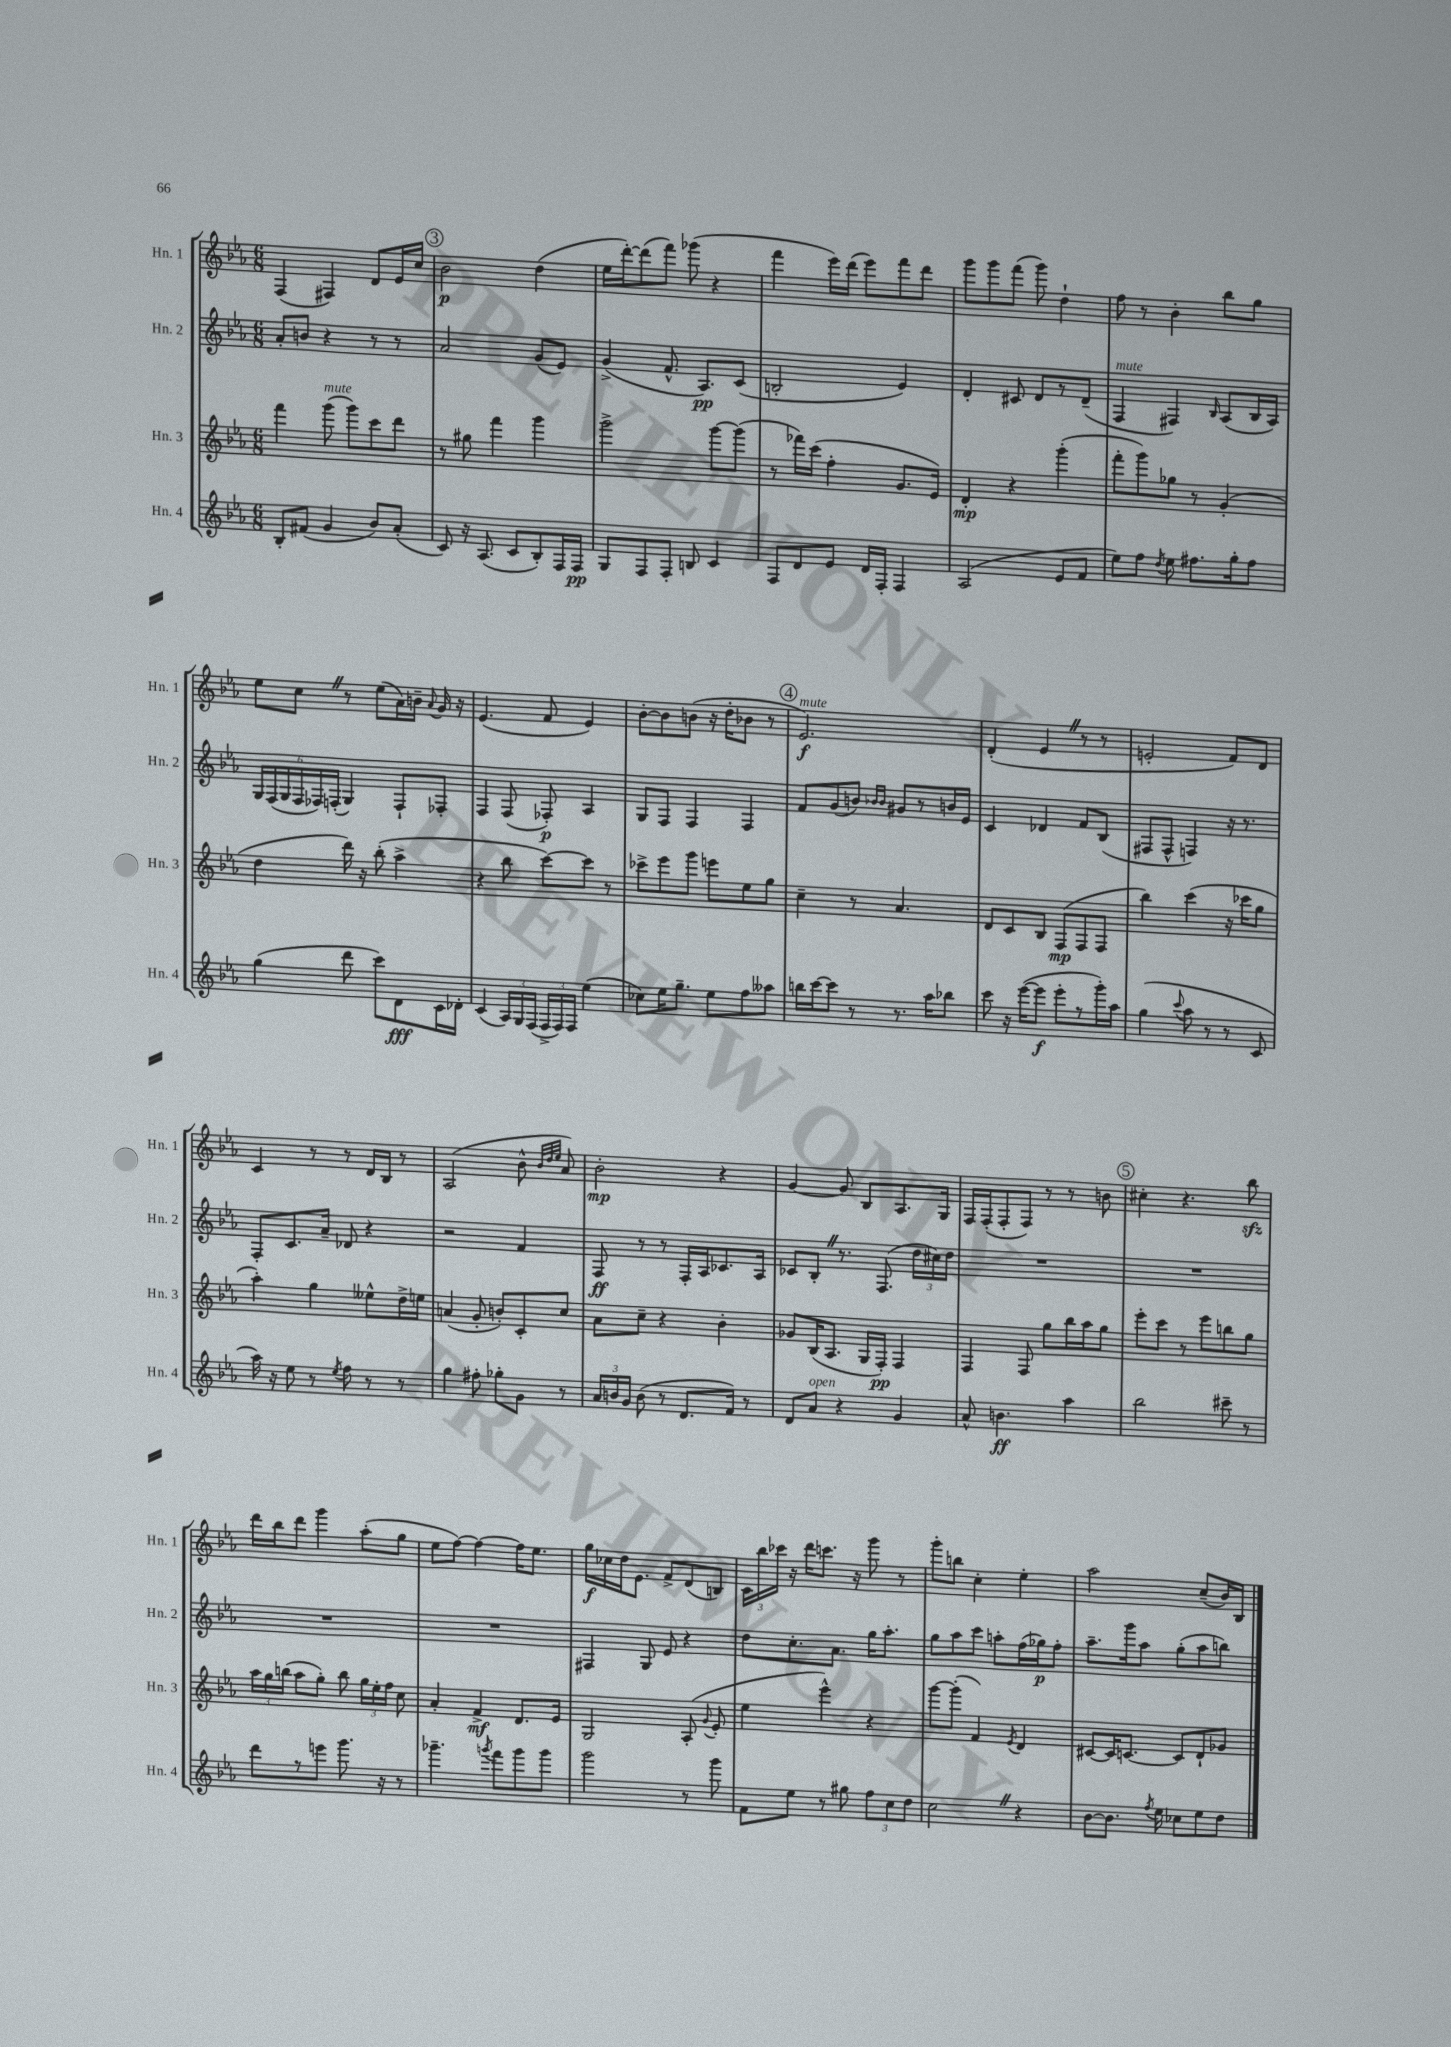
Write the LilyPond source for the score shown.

<<
\new StaffGroup <<
\new Staff = "s0" \with { instrumentName = "Hn. 1" shortInstrumentName = "Hn. 1" } {
    \clef treble \key ees \major \numericTimeSignature \time 6/8
    \autoBeamOff f4( fis4) d'8[ ees'16 c''16] |
    \mark \markup { \circle "3" } bes'2\p d''4( |
    ees''16[ d'''16~-.) d'''8( f'''8]) ges'''8( r4 |
    f'''4 ees'''16[) d'''16]( ees'''8[) f'''8 d'''8] |
    g'''8[ g'''8 f'''8]( g'''8) d''4-! |
    f''8 r8 bes'4-. bes''8[ g''8] |
    ees''8[ c''8] \once \override BreathingSign.text = \markup { \musicglyph "scripts.caesura.straight" } \breathe r8 ees''8[( aes'16) b'16]-- \appoggiatura { aes'8 } g'16 r16 |
    ees'4.( f'8 ees'4) |
    bes'8[~-. bes'8 b'8]( r16 d''16[-. bes'8] r8 |
    \mark \markup { \circle "4" } ees'2.\f^\markup { \italic "mute" }) |
    d'4-.( ees'4 \once \override BreathingSign.text = \markup { \musicglyph "scripts.caesura.straight" } \breathe r8 r8 |
    e'2-. f'8[) d'8] |
    c'4 r8 r8 d'16[ bes16] r8 |
    aes2( bes'8-^ \grace { bes'32[ d''32 ees''32] } aes'8) |
    bes'2-.\mp r4 |
    g'4~ g'8 bes8[ aes8. g16] |
    f16[ f16-.( f8-. f8]) r8 r8 b'8 |
    \mark \markup { \circle "5" } cis''4-. r4. bes''8\sfz |
    d'''16[ bes''16 d'''8] g'''4 aes''8[-.( g''8] |
    ees''8[ f''8]~) f''4~ f''16[ ees''8.] |
    g''16[\f ces''16 d''16 ees'8.] f'8[-> d'8( b8]) |
    \tuplet 3/2 { c'16[ bes''16 ces'''16] } r16 d'''16[ c'''8.] r16 g'''8 r8 |
    g'''8[-. b''8] c''4-. ees''4-. |
    aes''2 c''8[--( bes'16) bes16] \bar "|." |
}
\new Staff = "s1" \with { instrumentName = "Hn. 2" shortInstrumentName = "Hn. 2" } {
    \clef treble \key ees \major \numericTimeSignature \time 6/8
    \autoBeamOff aes'8[-. b'8] r4 r8 r8 |
    \mark \markup { \circle "3" } aes'2 g'8[( ees'8]) |
    g'4->( f'8.-^ aes8.[\pp) c'8]( |
    b2-. ees'4) |
    d'4-. cis'8 d'8[ r8 d'8]--( |
    f4^\markup { \italic "mute" } fis4) \grace { bes16 } aes8[( bes16 aes16]) |
    \tuplet 6/4 { g16[ f16( g16 f16 fes16) f16]-.( } g4) f8[-! fes8]-. |
    f4 f8( fes8-.\p) aes4 |
    g8[ f8] f4 f4 |
    \mark \markup { \circle "4" } f'8[ g'8( b'8]) \grace { bes'16[ bes'16] } gis'8[ r8 b'16 ees'16] |
    c'4 des'4 f'8[ bes8]( |
    fis8[ fis8]-^ f4) r16 r8. |
    f8[-. c'8. aes'16]-- des'8 r4 |
    r2 f'4 |
    f8\ff r8 r8 f16[-. aes16 ces'8. aes16] |
    ces'8[ bes8]-. \once \override BreathingSign.text = \markup { \musicglyph "scripts.caesura.straight" } \breathe r8. f8.( \tuplet 3/2 { d''16[ cis''16) d''16] } |
    R2. |
    \mark \markup { \circle "5" } R2. |
    R2. |
    R2. |
    fis4 g8 ees'8 r4 |
    d''8[ c''8.-. aes'8.] g''16[ aes''8.]-. |
    g''8[ aes''8 c'''8] a''8[-. f''16( ges''16\p) f''8]-. |
    aes''8.[-- g'''16 aes''8] g''8[-.( aes''8 b''8]) \bar "|." |
}
\new Staff = "s2" \with { instrumentName = "Hn. 3" shortInstrumentName = "Hn. 3" } {
    \clef treble \key ees \major \numericTimeSignature \time 6/8
    \autoBeamOff f'''4 g'''8^\markup { \italic "mute" }( g'''8[) c'''8 d'''8] |
    \mark \markup { \circle "3" } r8 gis''8 f'''4 g'''4 |
    g'''2-> g'''8[~ g'''8]( |
    r8 fes'''16[) c'''16]( f''4-. g'8.[ ees'16]) |
    d'4-.\mp r4 g'''4-.( |
    f'''8[-. g'''8) ges''8] r8 g'4-.( |
    d''4 d'''16) r16 bes''8-.( aes''4-> |
    r4 bes''8 c'''8[~) c'''8] r8 |
    ces'''8[-> ees'''8 g'''8] e'''8[ ees''8 g''8] |
    \mark \markup { \circle "4" } c''4-- r8 aes'4. |
    d'8[ c'8 bes8] f8[\mp( f8 f8] |
    bes''4) c'''4( r16 ces'''16[ g''8] |
    aes''4-.) g''4 eeses''8[-^ d''16-> e''16] |
    a'4( g'8-. b'8[-.) c'8-. c''8] |
    aes'8[ c''8]-- r4 bes'4-. |
    ges'8[ bes16( aes8.] g16[ f16]-.\pp) f4 |
    f4 f8 g''8[ bes''16 aes''16 g''8] |
    \mark \markup { \circle "5" } ees'''8[-. c'''8] r8 ees'''8[ b''8 g''8] |
    \tuplet 3/2 { aes''16[ g''16 b''16]( } aes''8[ g''8]-.) b''8 \tuplet 3/2 { g''16[ ees''16-. f''16] } c''8 |
    aes'4-. f'4->\mf d'8.[ ees'16] |
    g2 aes8-.( \appoggiatura { g'8 } ees'8-. |
    ees''4 ees'''4-^) r4 |
    g'''8[~ g'''8]-.( f'4) \acciaccatura { ees'8 } d'4 |
    cis'8[~ cis'16 c'8.]~ c'8[ d'8-! ges'8] \bar "|." |
}
\new Staff = "s3" \with { instrumentName = "Hn. 4" shortInstrumentName = "Hn. 4" } {
    \clef treble \key ees \major \numericTimeSignature \time 6/8
    \autoBeamOff bes8[-. fis'8]( g'4 bes'8[) aes'8]-.( |
    \mark \markup { \circle "3" } c'8) r16 aes8.( c'8[ bes8-.) f16 f16]\pp |
    g8[ f8 f8]-. b8 c'4 |
    f8[ d'8 ees'8] d'16[ f16]-. f4 |
    aes2( ees'8[ f'8] |
    ees''8[) f''8] \acciaccatura { d''8 } ees''8 fis''8.[ g''16-. fis''8] |
    g''4( d'''8 c'''8[) d'8\fff c'16 des'16]-. |
    c'4( \tuplet 3/2 { aes16[) g16 f16]( } \tuplet 3/2 { f16[-> f16) f16] } ees''4( |
    ces''8[) ees''16 g''8.]-- ees''8[ f''8 aeses''8] |
    \mark \markup { \circle "4" } b''16[ c'''16~ c'''8] r8 r8. aes''16[ bes''8] |
    c'''8 r16 ees'''16[~( ees'''8]\f ees'''8[-. r8 g'''16-.) aes''16] |
    g''4( \appoggiatura { c'''8 } aes''8 r8 r8 c'8 |
    aes''16) r16 ees''8 r8 \acciaccatura { ees''8 } f''8 r8 r8 |
    g''4 fis''8-. ges''8[-. g'8] r8 |
    \tuplet 3/2 { aes'16[ b'16 g'16] } b'8( r8 d'8.[ f'16]) r8 |
    d'8[ aes'8]^\markup { \italic "open" } r4 g'4 |
    aes'8-^ b'4.\ff aes''4 |
    \mark \markup { \circle "5" } bes''2 cis'''8-- r8 |
    d'''8[ r8 e'''8] g'''8. r16 r8 |
    ges'''4.-- \acciaccatura { g'''8 } f'''8[ g'''8 g'''8] |
    g'''2 r8 g'''8 |
    f'8[ ees''8] r8 gis''8 \tuplet 3/2 { f''8[ c''8 d''8] } |
    c''2 \once \override BreathingSign.text = \markup { \musicglyph "scripts.caesura.straight" } \breathe r4 |
    bes'8[~ bes'8.] \acciaccatura { f''8 } ees''16 ces''8[ ees''8 d''8] \bar "|." |
}
>>
>>
\layout { \context { \Score \remove "Bar_number_engraver" } }
